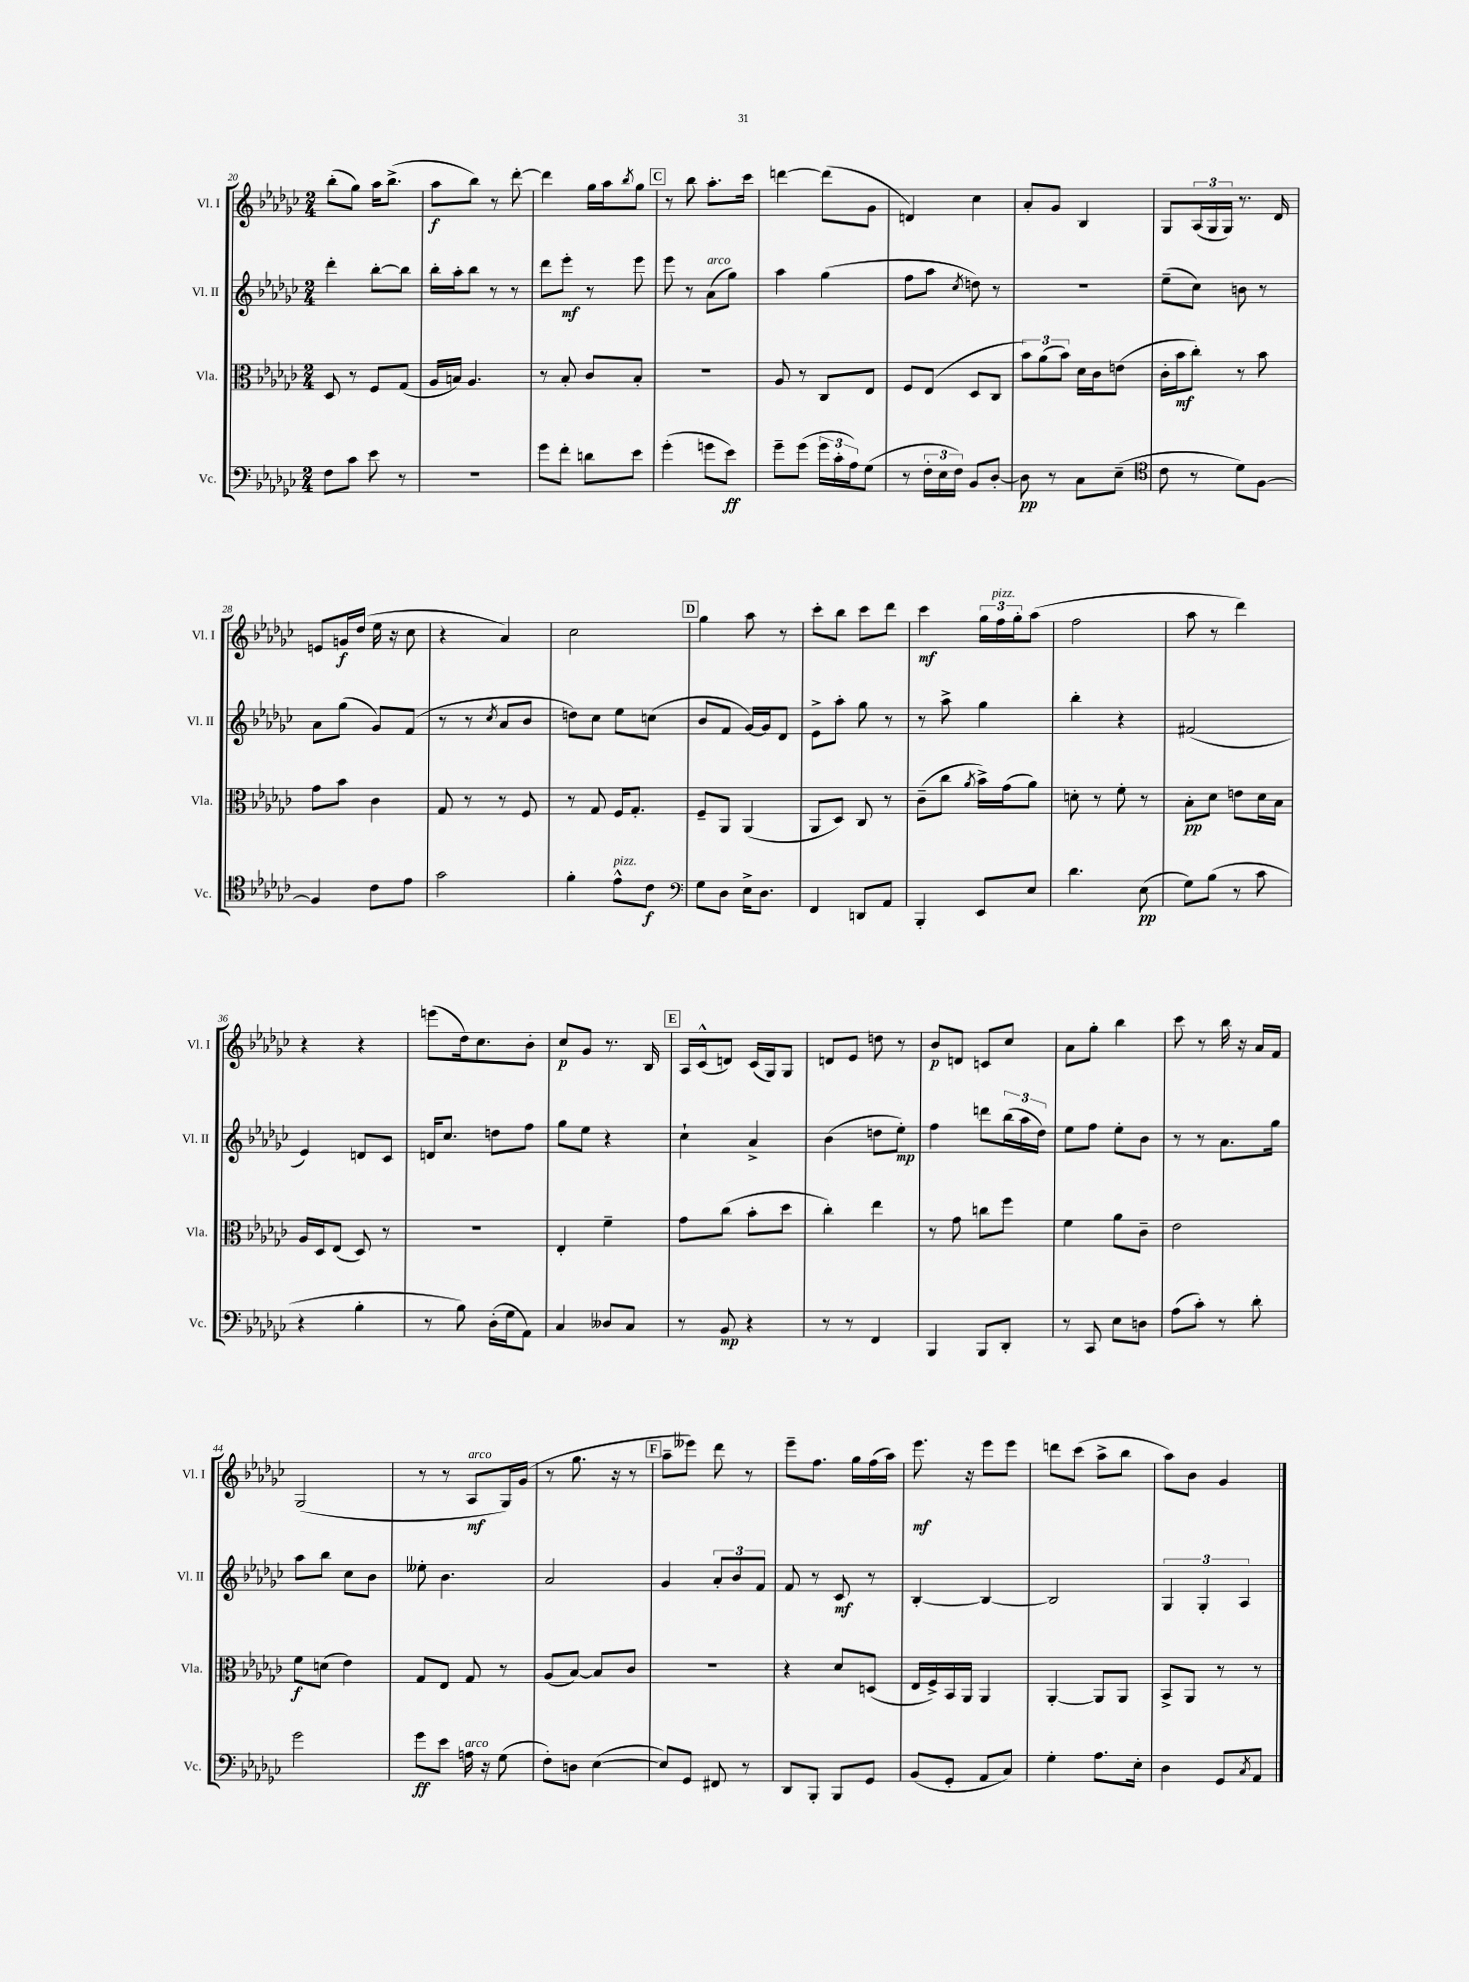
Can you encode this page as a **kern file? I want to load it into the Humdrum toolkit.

**kern	**kern	**kern	**kern
*staff4	*staff3	*staff2	*staff1
*clefF4	*clefC3	*clefG2	*clefG2
*k[b-e-a-d-g-c-]	*k[b-e-a-d-g-c-]	*k[b-e-a-d-g-c-]	*k[b-e-a-d-g-c-]
*M2/4	*M2/4	*M2/4	*M2/4
8F	8D-	4ddd-'	(8bb-'
8c-	8r	.	8gg-)
8e-	8F	[8bb-'	16aa-
.	.	.	(8.bb-^
8r	(8G-	8bb-]	.
=	=	=	=
2r	16A-	16bb-'	8aa-
.	16B)	16aa-'	.
.	4.A-	8bb-	8bb-)
.	.	8r	8r
.	.	8r	[8ddd-'
=	=	=	=
8g-	8r	8ddd-	4ddd-]
8f'	8B-'	8eee-'	.
8d	8c-	8r	16gg-
.	.	.	16aa-
.	.	.	8qbb-
8e-	8B-'	8eee-	8gg-
=	=	=	=
(4g-'	2r	8eee-	8r
.	.	8r	8bb-
8g	.	(8a-	8.aa-'
8e-)	.	8gg-)	.
.	.	.	16ccc-
=	=	=	=
8g-~	8A-	4aa-	[4ddd
(8g-	8r	.	.
24g-	8C-	(4gg-	(8ddd]
24c-'	.	.	.
24A-)	.	.	.
(8G-	8E-	.	8g-
=	=	=	=
8r	8F	8ff	4d)
24F'	(8E-	8aa-	.
24E-	.	.	.
24F)	.	.	.
.	.	8qcc-	.
8BB-	8D-	8dd)	4cc-
[8D-'	8C-	8r	.
=	=	=	=
8D-]	12b-)	2r	8a-'
.	(12a-	.	.
8r	.	.	8g-
.	12b-)	.	.
8C-	16d-	.	4B-
.	16c-	.	.
(8E-~	(8e	.	.
=	=	=	=
*clefC4	*	*	*
8c-	16c-'	(8ee-~	8G-
.	16b-	.	.
8r	8cc-')	8cc-)	(24A-
.	.	.	24G-
.	.	.	24G-)
8d-)	8r	8b	8.r
[8F	8b-	8r	.
.	.	.	16d-
=	=	=	=
4F]	8g-	8a-	8e
.	8b-	(8gg-	16g
.	.	.	(16dd-
8c-	4c-	8g-)	16ee-
.	.	.	16r
8e-	.	(8f	8cc-
=	=	=	=
2g-	8G-	8r	4r
.	8r	8r	.
.	.	8qcc-	.
.	8r	8a-	4a-)
.	8F	8b-	.
=	=	=	=
4f'	8r	8dd)	2cc-
.	8G-	8cc-	.
8e-^^	16F	8ee-	.
.	8.G-'	.	.
8c-	.	(8cc	.
=	=	=	=
*clefF4	*	*	*
8G-	8F~	8b-	4gg-
8D-	8AA-	8f	.
16E-^	(4AA-	[16g-)	8aa-
8.D-	.	16g-]	.
.	.	8d-	8r
=	=	=	=
4FF	8AA-	8e-^	8ccc-'
.	8D-)	8aa-'	8bb-
8DD	8C-	8gg-	8ccc-
8AA-	8r	8r	8ddd-
=	=	=	=
4BBB-'	(8c-~	8r	4ccc-
.	8cc-	8aa-^	.
.	8qa-	.	.
8EE-	16b-^)	4gg-	24gg-
.	.	.	24ff
.	(16g-	.	.
.	.	.	24gg-'
8E-	8a-)	.	(8aa-
=	=	=	=
4.d-	8d'	4bb-'	2ff
.	8r	.	.
.	8f'	4r	.
(8E-	8r	.	.
=	=	=	=
8G-)	8B-'	(2f#	8aa-
(8B-	8d-	.	8r
8r	8e	.	4ddd-)
8c-	16d-	.	.
.	16B-	.	.
=	=	=	=
4r	16A-	4e-)	4r
.	16D-	.	.
.	(8E-	.	.
4B-'	8D-)	8d	4r
.	8r	8c-	.
=	=	=	=
8r	2r	16d	(8eee
.	.	8.cc-	.
8B-)	.	.	16dd-)
.	.	.	8.cc-
(16D-'	.	8dd	.
16G-	.	.	.
8AA-)	.	8ff	8b-'
=	=	=	=
4C-	4E-'	8gg-	8cc-
.	.	8ee-	8g-
8D--	4f~	4r	8.r
8C-	.	.	.
.	.	.	16B-
=	=	=	=
8r	8g-	4cc-`	16A-
.	.	.	(16c-^^
8BB-	(8cc-	.	8d)
4r	8b-'	4a-^	(16c-
.	.	.	16G-)
.	8dd-	.	8G-
=	=	=	=
8r	4cc-')	(4b-	8d
8r	.	.	8e-
4FF	4ee-	8dd	8dd
.	.	8ee-')	8r
=	=	=	=
4BBB-	8r	4ff	8b-
.	8g-	.	8d
8BBB-	8cc	8ddd	8c
8DD-'	8ff	(24bb-	8cc-
.	.	24aa-	.
.	.	24dd-)	.
=	=	=	=
8r	4f	8ee-	8a-
8CC-	.	8ff	8gg-'
8E-	8a-	8ee-'	4bb-
8D	8c-~	8b-	.
=	=	=	=
(8A-	2e-	8r	8ccc-
8c-')	.	8r	8r
8r	.	8.a-	16bb-
.	.	.	16r
8d-'	.	.	16a-
.	.	16gg-	16f
=	=	=	=
2g-	8f	8aa-	(2G-
.	(8d	8bb-	.
.	4e-)	8cc-	.
.	.	8b-	.
=	=	=	=
8g-	8G-	8ee--'	8r
8e-	8E-	4.b-	8r
16A	8G-	.	8A-
16r	.	.	.
(8G-	8r	.	16G-)
.	.	.	(16g-
=	=	=	=
8F')	(8A-	2a-	8r
8D	[8B-)	.	8.gg-
([4E-	8B-]	.	.
.	.	.	16r
.	8c-	.	8r
=	=	=	=
8E-])	2r	4g-	8aa-~
8GG-	.	.	8eee--)
8FF#	.	12a-'	8ddd-
.	.	12b-	.
8r	.	.	8r
.	.	12f	.
=	=	=	=
8DD-	4r	8f	8eee-~
8BBB-'	.	8r	8.ff
8BBB-	8d-	8c-	.
.	.	.	16gg-
8GG-	(8D	8r	(16ff
.	.	.	16aa-)
=	=	=	=
(8BB-	16E-	[4B-'	8.eee-
.	16F^)	.	.
8GG-'	16BB-	.	.
.	16AA-	.	16r
8AA-	4AA-	4B-_	8eee-
8C-)	.	.	8eee-
=	=	=	=
4G-'	[4AA-'	2B-]	8ddd
.	.	.	(8ccc-
8.A-	8AA-]	.	8aa-^
.	8AA-	.	8bb-
16E-'	.	.	.
=	=	=	=
4D-	8BB-^	6G-	8aa-)
.	8AA-	.	8b-
.	.	6G-'	.
8GG-	8r	.	4g-
.	.	6A-	.
8qC-	.	.	.
8AA-	8r	.	.
==	==	==	==
*-	*-	*-	*-
